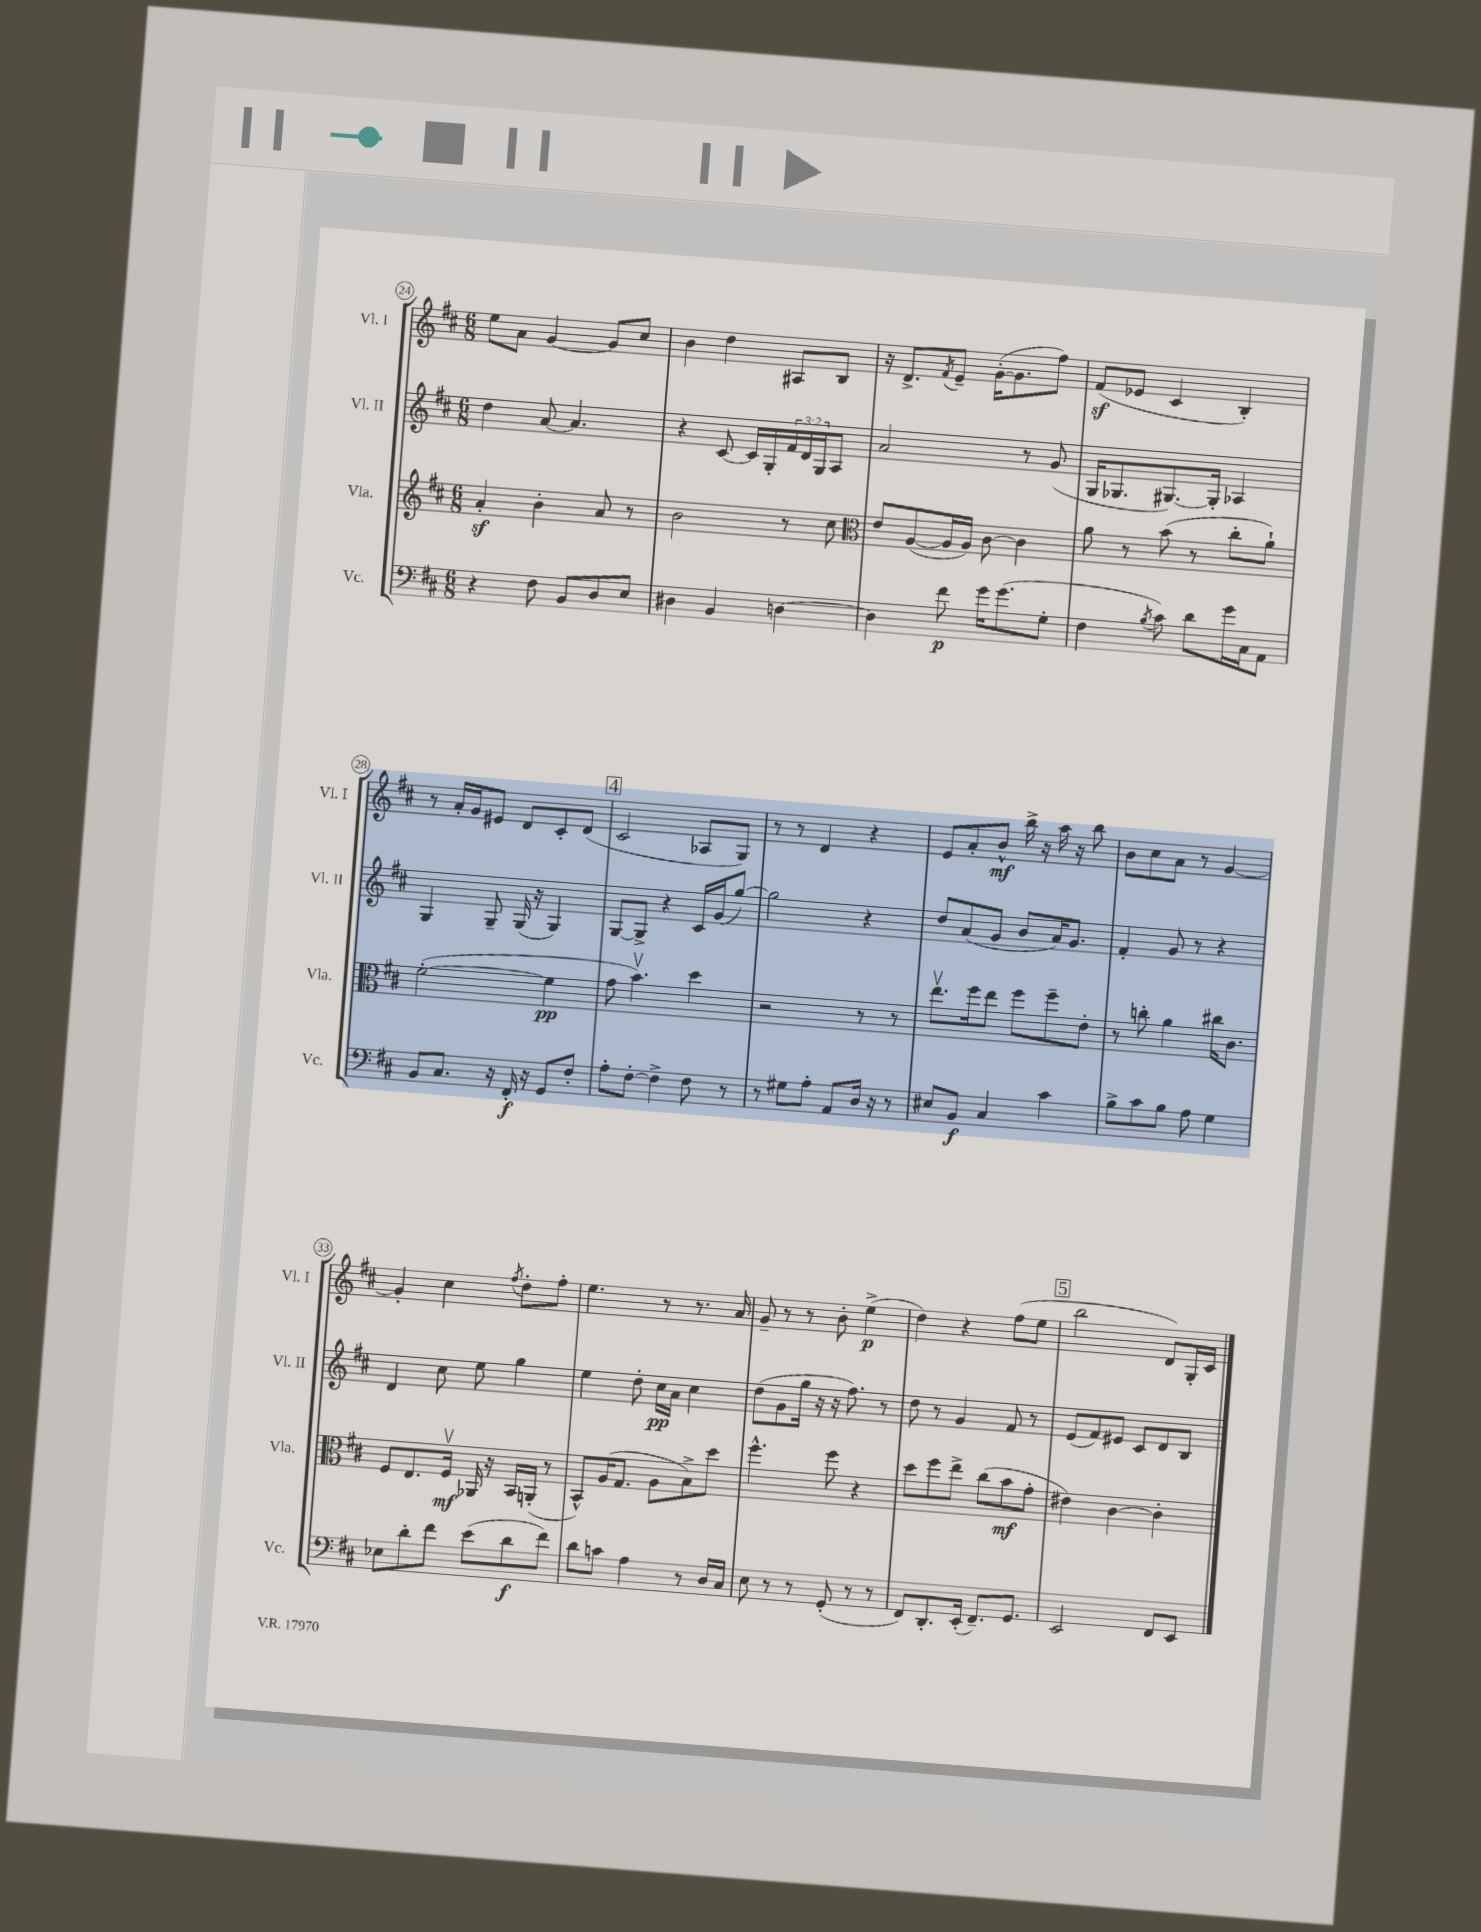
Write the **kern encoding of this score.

**kern	**kern	**kern	**kern
*staff4	*staff3	*staff2	*staff1
*clefF4	*clefG2	*clefG2	*clefG2
*k[f#c#]	*k[f#c#]	*k[f#c#]	*k[f#c#]
*M6/8	*M6/8	*M6/8	*M6/8
4r	4a'	4dd	8ee
.	.	.	8a
8F#	4b'	[8a	[4g
8BB	.	4.a]	.
8D	8a	.	8g]
8E	8r	.	8cc#
=	=	=	=
4D#	2b	4r	4b
4BB	.	[8c#	4dd
.	.	16c#]	.
.	.	16G'	.
[4D	8r	24f#	8A#
.	.	24d	.
.	.	24G	.
.	8cc#	8A	8B
=	=	=	=
*	*clefC3	*	*
4D]	8e	2a	16r
.	.	.	8.d^
.	([8A	.	.
.	.	.	8qf#
8f#	16A]	.	8e~
.	16A)	.	.
16g	[8c#	.	([16g'
(8.g	.	.	8.g]
.	4c#]	8r	.
8G'	.	(8g	8ff#)
=	=	=	=
4F#	8a	16G	(8f#
.	.	8.G-	.
.	8r	.	8e-
8qB	.	.	.
8c#)	(8b	[8.G#)	4c#
8d	8r	.	.
.	.	16G#']	.
16g	8cc#'	4A-	4B')
16C#	.	.	.
8AA	8a`)	.	.
=	=	=	=
8BB	([2f#'	4G	8r
8.C#	.	.	16a'
.	.	.	16g
.	.	8G~	8e#
16r	.	.	.
16FF#'	.	(16G	8d
16r	.	16r	.
8GG	4f#]	4G)	8c#'
8F#'	.	.	(8d
=	=	=	=
8A'	8g	[8G	2c#
[8F#'	4.bv)	8G^]	.
4F#^]	.	4r	.
8F#	4dd	16c#	8A-
.	.	(16g	.
8r	.	[8gg)	8G)
=	=	=	=
8r	2r	2gg]	8r
8G#	.	.	8r
8A'	.	.	4d
8AA	.	.	.
16D	8r	4r	4r
16r	.	.	.
8r	8r	.	.
=	=	=	=
8E#	8.eev	8dd	8e
8BB	.	(8a	8a'
.	16ff#	.	.
4C#	8ee	8g	8b^^
.	8ff#	8b	16bb^
.	.	.	16r
4c#	8ff#~	16a)	16aa
.	.	8.g	16r
.	8e'	.	8bb
=	=	=	=
8B^	8r	4f#'	8b
8c#	8cc'	.	8cc#
8B	4a	8g	8a
8A	.	8r	8r
4G	16cc#	4r	[4g
.	8.c#	.	.
=	=	=	=
8E-	8F#	4d	4g']
8d'	8.E	.	.
8f#	.	8cc#	4cc#
.	16F#v	.	.
(8e	16AA-	8ee	.
.	16r	.	.
.	.	.	8qff#
8d	16BB	4gg	8dd'
.	(16AA'	.	.
8f#)	8r	.	8ff#'
=	=	=	=
8d	8BB^^)	4ee	4.ee
8c	(16A	.	.
.	8.G	.	.
4A	.	8dd'	.
.	8A	16cc#	8r
.	.	16a	.
8r	8B^)	4cc#	8.r
16D	8dd	.	.
16C#	.	.	16a
=	=	=	=
8E	4.ff#^^	(8dd	8g~
8r	.	8g	8r
8r	.	16gg	8r
.	.	16r	.
(8GG'	8ff#	16r	8b'
.	.	8.ff#)	.
8r	4r	.	(4ee^
8r	.	8r	.
=	=	=	=
8FF#)	8dd	8dd	4dd)
8.DD'	8ff#	8r	.
.	8ee^	4g	4r
(16EE'	.	.	.
8.FF#~)	(8cc#	.	.
.	8b	8f#	(8ff#
8.GG	.	.	.
.	8g'	8r	8ee
=	=	=	=
2EE	4e#)	(8e	2bb
.	.	8f#)	.
.	[4c#	8e#	.
.	.	8c#	.
8FF#	4c#']	8d	8d)
8EE	.	8B	16G'
.	.	.	16c#
==	==	==	==
*-	*-	*-	*-
